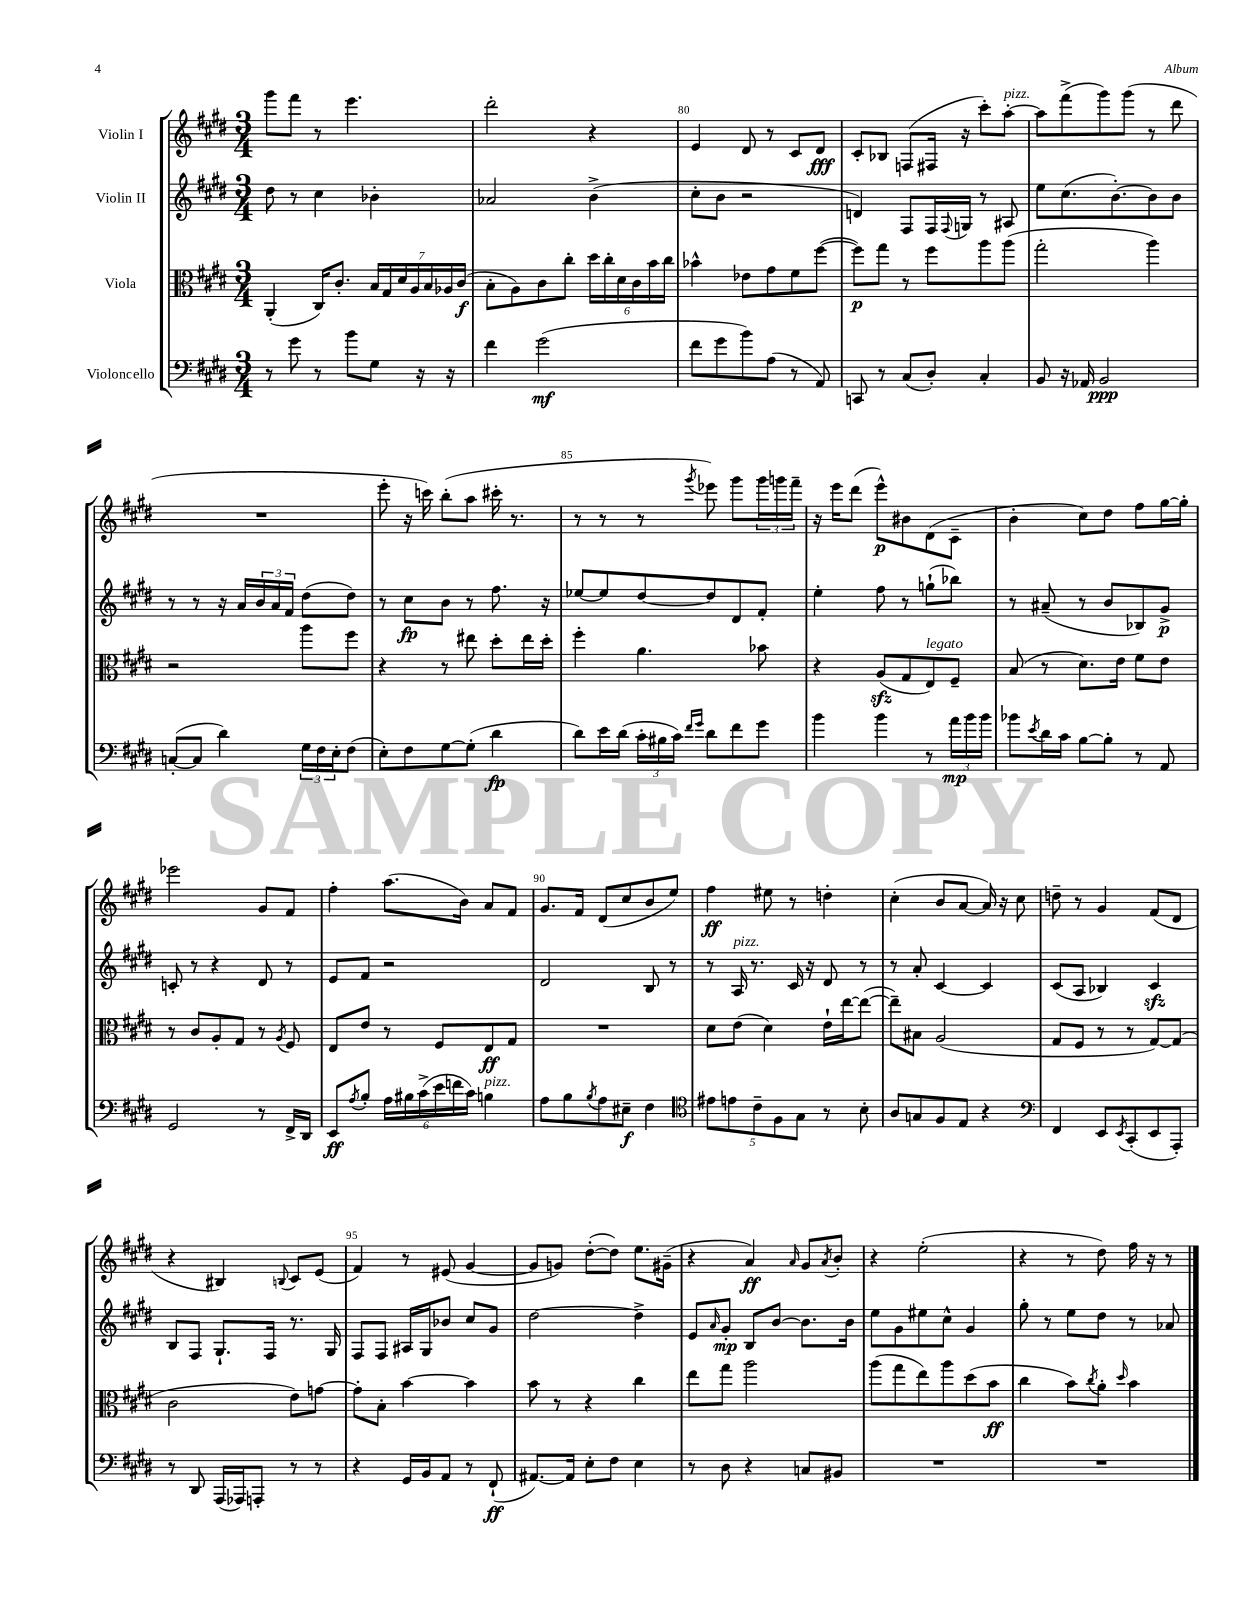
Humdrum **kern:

**kern	**dynam	**kern	**dynam	**kern	**dynam	**kern	**dynam
*part4	*part4	*part3	*part3	*part2	*part2	*part1	*part1
*staff4	*staff4	*staff3	*staff3	*staff2	*staff2	*staff1	*staff1
*I"Violoncello	*	*I"Viola	*	*I"Violin II	*	*I"Violin I	*
*clefF4	*	*clefC3	*	*clefG2	*	*clefG2	*
*k[f#c#g#d#]	*	*k[f#c#g#d#]	*	*k[f#c#g#d#]	*	*k[f#c#g#d#]	*
*M3/4	*	*M3/4	*	*M3/4	*	*M3/4	*
=78	=78	=78	=78	=78	=78	=78	=78
8r	.	(4AA'/	.	8dd#\	.	8ggg#\L	.
8g#\	.	.	.	8r	.	8fff#\J	.
8r	.	16C#/KL)	.	4cc#\	.	8r	.
.	.	8.c#'/J	.	.	.	.	.
8b\L	.	.	.	.	.	4.eee\	.
8G#\J	.	28B/LL	.	4b-X'\	.	.	.
.	.	28G#/	.	.	.	.	.
.	.	28d#/	.	.	.	.	.
.	.	28A/	.	.	.	.	.
16r	.	.	.	.	.	.	.
.	.	28B/	.	.	.	.	.
.	.	28A-X/	.	.	.	.	.
16r	.	.	.	.	.	.	.
.	.	(28c#/JJ	f	.	.	.	.
=79	=79	=79	=79	=79	=79	=79	=79
4f#\	.	8B'\L	.	2a-X/	.	2ddd#'\	.
.	.	8A\)	.	.	.	.	.
(2g#\	mf	8c#\	.	.	.	.	.
.	.	8cc#'\J	.	.	.	.	.
.	.	24dd#\LL	.	(4b^\	.	4r	.
.	.	24cc#'\	.	.	.	.	.
.	.	24d#\	.	.	.	.	.
.	.	24c#\	.	.	.	.	.
.	.	24b\	.	.	.	.	.
.	.	24cc#\JJ	.	.	.	.	.
=80	=80	=80	=80	=80	=80	=80	=80
8f#\L	.	4b-X^^\	.	8cc#'\L	.	4e/	.
8g#\	.	.	.	8b\J	.	.	.
8b\)	.	8e-X\L	.	2r	.	8d#/	.
(8A\J	.	8g#\	.	.	.	8r	.
8r	.	8f#\	.	.	.	8c#/L	.
8AA/)	.	([8ff#\J	.	.	.	8d#/J	fff
=81	=81	=81	=81	=81	=81	=81	=81
8CCn/	.	8ff#\L])	p	4dn/)	.	8c#'/L	.
8r	.	8gg#\J	.	.	.	8B-X/J	.
(8C#/L	.	8r	.	8F#/L	.	(8Fn/L	.
8D#'/J)	.	8ff#\L	.	16F#/L	.	16F#X/Jk	.
.	.	.	.	8qqF#/	.	.	.
.	.	.	.	16Gn/JJ	.	16r	.
4C#'/	.	8aa\	.	8r	.	8ccc#'\L)	.
!	!	!	!	!	!	!LO:TX:a:i:t=pizz.	!
.	.	(8aa\J	.	8A#X/	.	[8aa'\J	.
=82	=82	=82	=82	=82	=82	=82	=82
8BB/	.	2gg#'\	.	8ee\L	.	8aa\L]	.
16r	.	.	.	(8.cc#\	.	(8fff#^\	.
16AA-X/	.	.	.	.	.	.	.
2BB/	ppp	.	.	.	.	8ggg#\)	.
.	.	.	.	[8.b'\)	.	.	.
.	.	.	.	.	.	(8ggg#\J	.
.	.	4aa\)	.	8b\]	.	8r	.
.	.	.	.	8b\J	.	8ddd#\	.
!!LO:LB:g=z
=83	=83	=83	=83	=83	=83	=83	=83
([8Cn'/L	.	2r	.	8r	.	2.r	.
8C/J]	.	.	.	8r	.	.	.
4d#\)	.	.	.	16r	.	.	.
.	.	.	.	16a/LL	.	.	.
.	.	.	.	24b/	.	.	.
.	.	.	.	24a/	.	.	.
.	.	.	.	24f#/JJ	.	.	.
24G#\LL	.	8aa\L	.	(8dd#\L	.	.	.
24F#\	.	.	.	.	.	.	.
24E'\J	.	.	.	.	.	.	.
(8F#\J	.	8ff#\J	.	8dd#\J)	.	.	.
=84	=84	=84	=84	=84	=84	=84	=84
8E'\L)	.	4r	.	8r	.	8eee'\	.
8F#\	.	.	.	8cc#\L	fp	16r	.
.	.	.	.	.	.	16cccn\)	.
[8G#\	.	8r	.	8b\J	.	(8bb'\L	.
(8G#'\J]	.	8ee#X\	.	8r	.	8aa\J	.
4d#\	fp	8dd#'\L	.	8.ff#\	.	16ccc#X'\	.
.	.	.	.	.	.	8.r	.
.	.	16ee#\L	.	.	.	.	.
.	.	16dd#'\JJ	.	16r	.	.	.
=85	=85	=85	=85	=85	=85	=85	=85
8d#\L)	.	4ff#'\	.	[8ee-X/L	.	8r	.
16e\L	.	.	.	8ee-/]	.	8r	.
(16d#\JJ	.	.	.	.	.	.	.
24c#'\LL	.	4.a\	.	[8dd#/	.	8r	.
24B#X\	.	.	.	.	.	.	.
24c#\JJ)	.	.	.	.	.	.	.
16qqf#/LL	.	.	.	.	.	.	.
16qqg#/JJ	.	.	.	.	.	8qggg#/	.
8d#\L	.	.	.	8dd#/]	.	8eee-X\)	.
8f#\	.	.	.	8d#/	.	8ggg#\L	.
8g#\J	.	8b-X\	.	8f#'/J	.	24ggg#\L	.
.	.	.	.	.	.	24gggn\	.
.	.	.	.	.	.	24fff#~\JJ	.
=86	=86	=86	=86	=86	=86	=86	=86
4b\	.	4r	.	4ee'\	.	16r	.
.	.	.	.	.	.	16eee\KL	.
.	.	.	.	.	.	(8ddd#\J	.
4b\	.	(8Azz/L	.	8ff#\	.	8eee^^\L)	p
.	.	8G#/	.	8r	.	8b#X\	.
!	!	!LO:TX:a:i:t=legato	!	!	!	!	!
8r	.	8E/)	.	(8ggn`\L	.	(8d#\	.
24a\LL	mp	8F#~/J	.	8bb-X\J)	.	8c#~\J	.
24b\	.	.	.	.	.	.	.
24b\JJ	.	.	.	.	.	.	.
=87	=87	=87	=87	=87	=87	=87	=87
8b-X\L	.	(8B/	.	8r	.	4b'\	.
8qe/	.	.	.	.	.	.	.
16d#\L	.	8r	.	(8a#X~/	.	.	.
16c#\JJ	.	.	.	.	.	.	.
[8B\L	.	8.d#\L)	.	8r	.	8cc#\L)	.
8B'\J]	.	.	.	8b/L	.	8dd#\J	.
.	.	16e\Jk	.	.	.	.	.
8r	.	8f#\L	.	8B-X/)	.	8ff#\L	.
8AA/	.	8e\J	.	8g#^/J	p	[16gg#\L	.
.	.	.	.	.	.	16gg#'\JJ]	.
!!LO:LB:g=z
=88	=88	=88	=88	=88	=88	=88	=88
2GG#/	.	8r	.	8cn'/	.	2eee-X\	.
.	.	8c#/L	.	8r	.	.	.
.	.	8A'/	.	4r	.	.	.
.	.	8G#/J	.	.	.	.	.
8r	.	8r	.	8d#/	.	8g#/L	.
.	.	8qA/	.	.	.	.	.
16FF#^/LL	.	8F#/	.	8r	.	8f#/J	.
16DD#/JJ	.	.	.	.	.	.	.
=89	=89	=89	=89	=89	=89	=89	=89
8EE/L	ff	8E/L	.	8e/L	.	4ff#'\	.
8qA/	.	.	.	.	.	.	.
8B'/J	.	8e/J	.	8f#/J	.	.	.
24A\LL	.	8r	.	2r	.	(8.aa\L	.
24B#X\	.	.	.	.	.	.	.
(24c#^\	.	.	.	.	.	.	.
24e\	.	8F#/L	.	.	.	.	.
24fn\	.	.	.	.	.	.	.
.	.	.	.	.	.	16b\Jk)	.
24c#\JJ)	.	.	.	.	.	.	.
!LO:TX:a:i:t=pizz.	!	!	!	!	!	!	!
4Bn\	.	8E/	ff	.	.	8a/L	.
.	.	8G#/J	.	.	.	8f#/J	.
=90	=90	=90	=90	=90	=90	=90	=90
8A\L	.	2.r	.	2d#/	.	8.g#/L	.
8B\	.	.	.	.	.	.	.
.	.	.	.	.	.	16f#/Jk	.
8qB/	.	.	.	.	.	.	.
8A\	.	.	.	.	.	(8d#/L	.
8E#X~\J	f	.	.	.	.	8cc#/	.
4F#\	.	.	.	8B/	.	8b/	.
.	.	.	.	8r	.	8ee/J)	.
=91	=91	=91	=91	=91	=91	=91	=91
*clefC4	*	*	*	*	*	*	*
10e#X\L	.	8d#\L	.	8r	.	4ff#\	ff
10en\	.	.	.	.	.	.	.
!	!	!	!	!LO:TX:a:i:t=pizz.	!	!	!
.	.	(8e\J	.	16A/	.	.	.
.	.	.	.	8.r	.	.	.
10c#~\	.	.	.	.	.	.	.
.	.	4d#\)	.	.	.	8ee#X\	.
10F#\	.	.	.	.	.	.	.
.	.	.	.	16c#/	.	8r	.
10G#\J	.	.	.	.	.	.	.
.	.	.	.	16r	.	.	.
8r	.	16e`\LL	.	8d#/	.	4ddn'\	.
.	.	[16ee\J	.	.	.	.	.
8B'\	.	(8ee\J_	.	8r	.	.	.
=92	=92	=92	=92	=92	=92	=92	=92
8A/L	.	8ee~\L])	.	8r	.	(4cc#'\	.
8Gn/	.	8B#X\J	.	8a'/	.	.	.
8F#/	.	(2A/	.	[4c#/	.	8b/L	.
8E/J	.	.	.	.	.	[8a/J	.
4r	.	.	.	4c#/]	.	16a/])	.
.	.	.	.	.	.	16r	.
.	.	.	.	.	.	8cc#\	.
=93	=93	=93	=93	=93	=93	=93	=93
*clefF4	*	*	*	*	*	*	*
4FF#/	.	8G#/L	.	(8c#/L	.	8ddn~\	.
.	.	8F#/J	.	8A/J	.	8r	.
8EE/L	.	8r	.	4B-X/)	.	4g#/	.
8qEE/	.	.	.	.	.	.	.
(8CC#'/	.	8r	.	.	.	.	.
8EE/	.	[8G#/L)	.	4c#zz/	.	(8f#/L	.
8AAA'/J)	.	(8G#/J]	.	.	.	8d#/J	.
!!LO:LB:g=z
=94	=94	=94	=94	=94	=94	=94	=94
8r	.	2c#\	.	8B/L	.	4r	.
8DD#/	.	.	.	8F#/J	.	.	.
(16AAA/LL	.	.	.	8.G#`/L	.	4B#X/)	.
16AAA-X/J)	.	.	.	.	.	.	.
8AAAn'/J	.	.	.	.	.	.	.
.	.	.	.	16F#/Jk	.	.	.
.	.	.	.	.	.	8qqBn/	.
8r	.	8e\L)	.	8.r	.	8c#/L	.
8r	.	[8gn\J	.	.	.	(8e/J	.
.	.	.	.	16G#/	.	.	.
=95	=95	=95	=95	=95	=95	=95	=95
4r	.	8g'\L]	.	8F#/L	.	4f#/)	.
.	.	8B'\J	.	8F#/J	.	.	.
16GG#/LL	.	[4b\	.	16A#X/LL	.	8r	.
16BB/J	.	.	.	16G#/J	.	.	.
8AA/J	.	.	.	8b-X/J	.	(8e#X/	.
8r	.	4b\]	.	8cc#/L	.	[4g#/	.
(8FF#`/	ff	.	.	8g#/J	.	.	.
=96	=96	=96	=96	=96	=96	=96	=96
[8.AA#X/L)	.	8b\	.	[2dd#\	.	8g#/L]	.
.	.	8r	.	.	.	8gn/J)	.
16AA#/Jk]	.	.	.	.	.	.	.
8E'\L	.	4r	.	.	.	([8dd#'\L	.
8F#\J	.	.	.	.	.	8dd#\J])	.
4E\	.	4cc#\	.	4dd#^\]	.	8.ee\L	.
.	.	.	.	.	.	(16g#X~\Jk	.
=97	=97	=97	=97	=97	=97	=97	=97
8r	.	8ee\L	.	8e/L	.	4r	.
.	.	.	.	16qqa/	.	.	.
8D#\	.	8gg#\J	.	8g#'/J	mp	.	.
4r	.	2aa\	.	8B/L	.	4a/)	ff
.	.	.	.	[8b/J	.	.	.
.	.	.	.	.	.	16qqa/	.
8Cn/L	.	.	.	8.b\L]	.	8g#/L	.
.	.	.	.	.	.	8qa/	.
8BB#X/J	.	.	.	.	.	8b'/J	.
.	.	.	.	16b\Jk	.	.	.
=98	=98	=98	=98	=98	=98	=98	=98
2.r	.	(8aa\L	.	8ee\L	.	4r	.
.	.	8gg#\	.	8g#\	.	.	.
.	.	8ee\)	.	8ee#X\	.	(2ee'\	.
.	.	8aa\	.	8cc#^^\J	.	.	.
.	.	(8dd#\	.	4g#/	.	.	.
.	.	8b\J	ff	.	.	.	.
=99	=99	=99	=99	=99	=99	=99	=99
2.r	.	4cc#\	.	8gg#'\	.	4r	.
.	.	.	.	8r	.	.	.
.	.	8b\L)	.	8ee\L	.	8r	.
.	.	8qcc#/	.	.	.	.	.
.	.	8a'\J	.	8dd#\J	.	8dd#\)	.
.	.	16qqdd#/	.	.	.	.	.
.	.	4b\	.	8r	.	16ff#\	.
.	.	.	.	.	.	16r	.
.	.	.	.	8a-X/	.	8r	.
==	==	==	==	==	==	==	==
*-	*-	*-	*-	*-	*-	*-	*-
